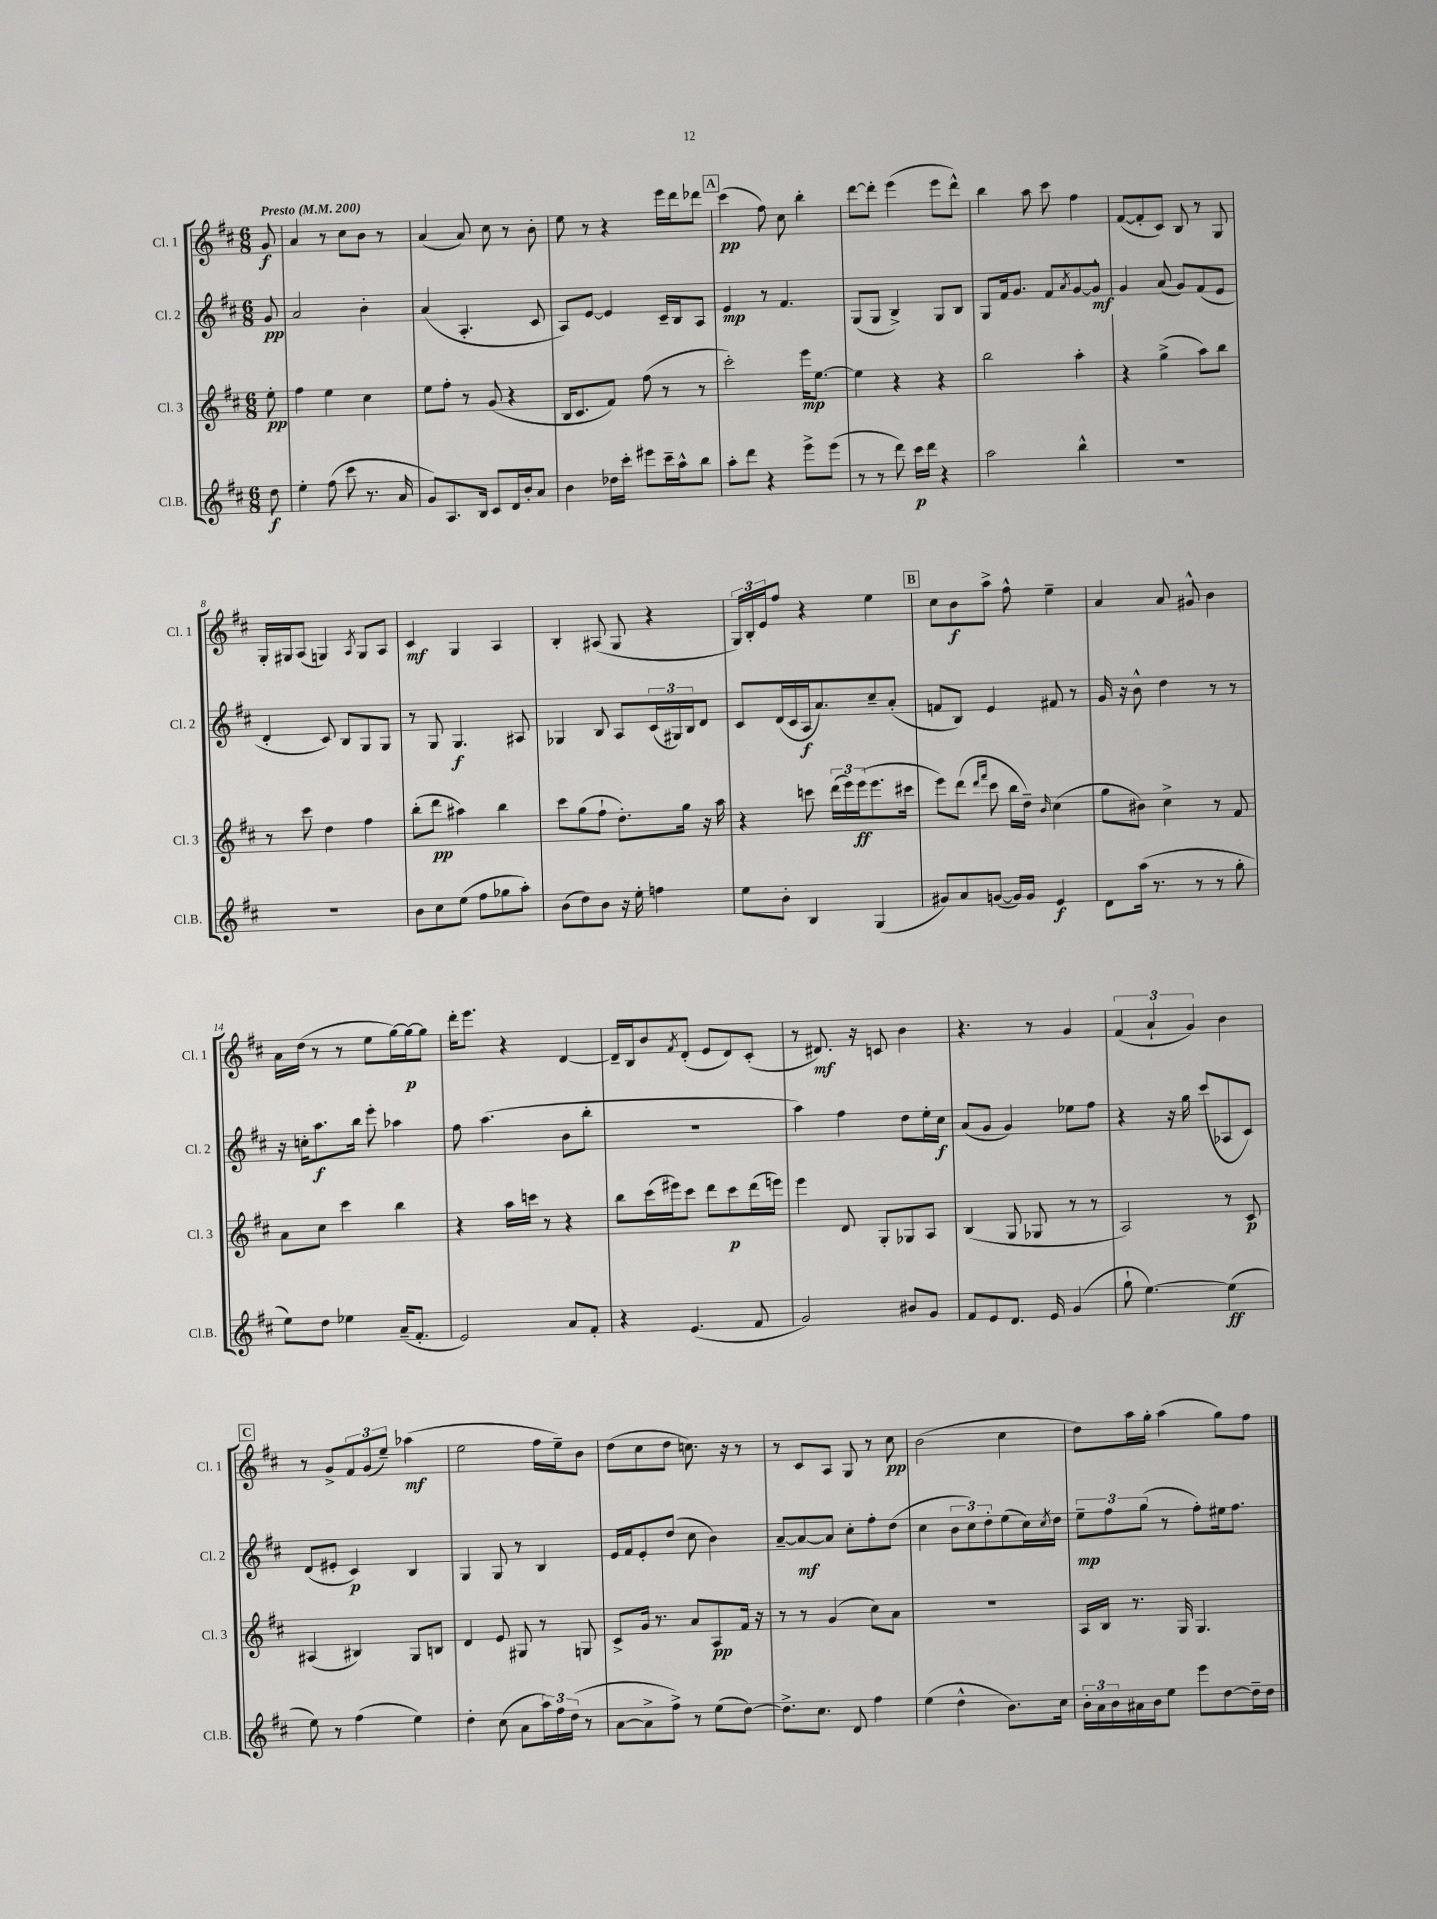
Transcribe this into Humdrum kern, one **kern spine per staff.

**kern	**dynam	**kern	**dynam	**kern	**dynam	**kern	**dynam
*part4	*part4	*part3	*part3	*part2	*part2	*part1	*part1
*staff4	*staff4	*staff3	*staff3	*staff2	*staff2	*staff1	*staff1
*I"Cl.B.	*	*I"Cl. 3	*	*I"Cl. 2	*	*I"Cl. 1	*
*I'Cl.B.	*	*I'Cl. 3	*	*I'Cl. 2	*	*I'Cl. 1	*
*clefG2	*	*clefG2	*	*clefG2	*	*clefG2	*
*k[f#c#]	*	*k[f#c#]	*	*k[f#c#]	*	*k[f#c#]	*
*M6/8	*	*M6/8	*	*M6/8	*	*M6/8	*
*MM200	*	*MM200	*	*MM200	*	*MM200	*
=	=	=	=	=	=	=	=
!	!	!	!	!	!	!LO:TX:a:B:t=Presto	!
8dd\	f	8ee'\	pp	8g/	pp	8g/	f
=1	=1	=1	=1	=1	=1	=1	=1
4ee'\	.	4ff#\	.	2a/	.	4a/	.
(8ff#\	.	4ee\	.	.	.	8r	.
8ccc#\	.	.	.	.	.	8cc#\L	.
8.r	.	4cc#\	.	4b'\	.	8b\J	.
.	.	.	.	.	.	8r	.
16a/	.	.	.	.	.	.	.
=2	=2	=2	=2	=2	=2	=2	=2
8g/L)	.	8ee\L	.	(4a/	.	(4a/	.
8.A/	.	8ff#'\J	.	.	.	.	.
.	.	8r	.	4.A'/	.	8a/)	.
16B/Jk	.	.	.	.	.	.	.
8c#/L	.	(8g/	.	.	.	8cc#\	.
16d/L	.	4r	.	.	.	8r	.
16b'/J	.	.	.	.	.	.	.
8a/J	.	.	.	8c#/	.	8b'\	.
=3	=3	=3	=3	=3	=3	=3	=3
4b\	.	16B/KL	.	8A/L)	.	8ee\	.
.	.	8.c#/	.	.	.	.	.
.	.	.	.	[8e/J	.	8r	.
16dd-X\LL	.	8f#/J)	.	4e/]	.	4r	.
16ccc#'\JJ	.	.	.	.	.	.	.
8eee#X\L	.	(8ff#\	.	.	.	.	.
16ccc#~\L	.	8r	.	16c#~/LL	.	16eee\LL	.
16aa^^\J	.	.	.	16B/J	.	16ddd\J	.
8bb\J	.	8r	.	8A/J	.	8ddd-X\J	.
!!LO:REH:place=s1:t=A
=4	=4	=4	=4	=4	=4	=4	=4
8aa'\L	.	2ccc#'\)	.	4e/	mp	(4ccc#\	pp
8ddd\J	.	.	.	.	.	.	.
4r	.	.	.	8r	.	8ff#\)	.
.	.	.	.	4.f#/	.	8cc#\	.
8eee^\L	.	16eee\KL	mp	.	.	4bb'\	.
.	.	[8.ee\J	.	.	.	.	.
(8eee\J	.	.	.	.	.	.	.
=5	=5	=5	=5	=5	=5	=5	=5
8r	.	4ee\]	.	(8G/L	.	[8ddd\L	.
8r	.	.	.	8G/J	.	8ddd'\J]	.
8ddd\)	.	4r	.	4B^/)	.	(4eee\	.
16ccc#\LL	p	.	.	.	.	.	.
16ddd\JJ	.	.	.	.	.	.	.
4r	.	4r	.	8G/L	.	8eee\L	.
.	.	.	.	8B/J	.	8ddd^^\J)	.
=6	=6	=6	=6	=6	=6	=6	=6
2aa\	.	2bb\	.	8G/L	.	4bb\	.
.	.	.	.	16f#/k	.	.	.
.	.	.	.	8.g/J	.	.	.
.	.	.	.	.	.	8aa\	.
.	.	.	.	8f#/L	.	8ccc#\	.
.	.	.	.	8qa/	.	.	.
4bb^^\	.	4aa'\	.	[8g/	.	4ff#\	.
.	.	.	.	8g^^/J]	mf	.	.
=7	=7	=7	=7	=7	=7	=7	=7
2.r	.	4r	.	4g/	.	([8f#/L	.
.	.	.	.	.	.	8f#'/]	.
.	.	(4gg^\	.	(8a/	.	8c#/J)	.
.	.	.	.	8g/L)	.	8B/	.
.	.	8aa\L)	.	(8f#/	.	8r	.
.	.	8bb\J	.	8e/J	.	8G/	.
!!LO:LB:g=z
=8	=8	=8	=8	=8	=8	=8	=8
2.r	.	8r	.	4d'/	.	16G'/LL	.
.	.	.	.	.	.	16G#X/J	.
.	.	8ccc#\	.	.	.	(8A/J	.
.	.	4dd\	.	8c#/)	.	4Gn/)	.
.	.	.	.	8B/L	.	.	.
.	.	.	.	.	.	8qA/	.
.	.	4ff#\	.	8G/	.	8G/L	.
.	.	.	.	8G/J	.	8A/J	.
=9	=9	=9	=9	=9	=9	=9	=9
8b\L	.	(8bb'\L	.	8r	.	4c#/	mf
8cc#\	.	8ddd\J	pp	8G/	.	.	.
(8ee\J	.	4aa#X\)	.	4.G/	f	4G/	.
8ff#\L	.	.	.	.	.	.	.
8gg-X\	.	4bb\	.	.	.	4A/	.
8aa'\J)	.	.	.	8A#X/	.	.	.
=10	=10	=10	=10	=10	=10	=10	=10
(8b\L	.	8ccc#\L	.	4G-X/	.	4B'/	.
8dd\)	.	(8gg\	.	.	.	.	.
8b\J	.	8ff#`\J	.	8B/	.	(8A#X/	.
16r	.	8.dd'\L)	.	8A/L	.	8G/	.
16ee'\	.	.	.	.	.	.	.
4ffn\	.	.	.	(24c#/L	.	4r	.
.	.	.	.	24G#X/)	.	.	.
.	.	16gg\Jk	.	.	.	.	.
.	.	.	.	24B/J	.	.	.
.	.	16r	.	8d/J	.	.	.
.	.	16aa\	.	.	.	.	.
=11	=11	=11	=11	=11	=11	=11	=11
8ee\L	.	4r	.	8c#/L	.	24G/LL)	.
.	.	.	.	.	.	24B'/	.
.	.	.	.	.	.	24e/J	.
8b'\J	.	.	.	(16d/L	.	8ff#/J	.
.	.	.	.	16c#/	.	.	.
4B/	.	8cccn\	.	16A/J	f	4r	.
.	.	.	.	8.a/)	.	.	.
.	.	(24ddd\LL	.	.	.	.	.
.	.	24eee\)	.	.	.	.	.
.	.	(24eee\J	ff	.	.	.	.
(4G/	.	8.eee\	.	8cc#~/	.	4ee\	.
.	.	.	.	(8a'/J	.	.	.
.	.	16ccc#X\Jk	.	.	.	.	.
!!LO:REH:place=s1:t=B
=12	=12	=12	=12	=12	=12	=12	=12
8g#X/L)	.	8eee\L)	.	8fn/L	.	8cc#\L	.
8a/	.	(8ddd\J	.	8B/J)	.	8b\	f
.	.	16qqddd/LL	.	.	.	.	.
.	.	16qqfff#/JJ	.	.	.	.	.
([8gn/J	.	8ccc#\	.	4e/	.	8aa^\J	.
16g/LL])	.	16bb\LL	.	.	.	8ff#^^\	.
16g/JJ	.	16dd~\JJ)	.	.	.	.	.
.	.	16qqb/	.	.	.	.	.
4e/	f	(4cc#\	.	8f#X/	.	4ee~\	.
.	.	.	.	8r	.	.	.
=13	=13	=13	=13	=13	=13	=13	=13
8d\L	.	8gg\L	.	16g/	.	4a/	.
.	.	.	.	16r	.	.	.
(16aa\Jk	.	8b#X\J)	.	8b^^\	.	.	.
8.r	.	.	.	.	.	.	.
.	.	4cc#^\	.	4dd\	.	8a/	.
8r	.	.	.	.	.	8g#X^^/	.
8r	.	8r	.	8r	.	4b\	.
8gg'\	.	8f#/	.	8r	.	.	.
!!LO:LB:g=z
=14	=14	=14	=14	=14	=14	=14	=14
8ee\L)	.	8a\L	.	16r	.	16a\LL	.
.	.	.	.	16ccn'\KL	.	(16dd\JJ	.
8dd\J	.	8cc#\J	.	8.aa\	f	8r	.
4ee-X\	.	4ccc#\	.	.	.	8r	.
.	.	.	.	16bb\Jk	.	.	.
.	.	.	.	8eee'\	.	8ee\L	.
(16a~/KL	.	4bb\	.	4aa-X\	.	[16gg\L)	.
8.f#'/J	.	.	.	.	.	16gg\J_	p
.	.	.	.	.	.	8gg\J]	.
=15	=15	=15	=15	=15	=15	=15	=15
2e/)	.	4r	.	8ff#\	.	16ddd'\KL	.
.	.	.	.	.	.	8.eee\J	.
.	.	.	.	(4.aa\	.	.	.
.	.	16aa\LL	.	.	.	4r	.
.	.	16cccn\JJ	.	.	.	.	.
.	.	8r	.	.	.	.	.
8a/L	.	4r	.	8b\L	.	[4d/	.
8f#'/J	.	.	.	8bb'\J	.	.	.
=16	=16	=16	=16	=16	=16	=16	=16
4r	.	8bb\L	.	2.r	.	16d~/LL]	.
.	.	.	.	.	.	16B/J	.
.	.	(16ccc#\L	.	.	.	8b/	.
.	.	16eee#X\J)	.	.	.	.	.
.	.	.	.	.	.	8qf#/	.
(4.e/	.	8ccc#\J	.	.	.	(8d'/J	.
.	.	8ddd\L	.	.	.	8e/L	.
.	.	8ccc#\	p	.	.	8d/)	.
8f#/	.	(16ddd\L	.	.	.	(8c#'/J	.
.	.	16eeen\JJ)	.	.	.	.	.
=17	=17	=17	=17	=17	=17	=17	=17
2g/)	.	4eee\	.	4aa\)	.	8r	.
.	.	.	.	.	.	8.d#X/)	mf
.	.	8d/	.	4ff#\	.	.	.
.	.	.	.	.	.	16r	.
.	.	8G'/L	.	.	.	8cn/	.
8b#X/L	.	8G-X/	.	8dd\L	.	4b\	.
8g/J	.	8A/J	.	16ee'\L	.	.	.
.	.	.	.	16cc#\JJ	f	.	.
=18	=18	=18	=18	=18	=18	=18	=18
8f#/L	.	(4B/	.	(8a/L	.	4.r	.
8e/	.	.	.	8g/J	.	.	.
8.d/J	.	8G/	.	4g/)	.	.	.
.	.	8G-X/	.	.	.	8r	.
16e/	.	.	.	.	.	.	.
(4g/	.	8r	.	8ee-X\L	.	4g/	.
.	.	8r	.	8ff#\J	.	.	.
=19	=19	=19	=19	=19	=19	=19	=19
8gg`\	.	2A/)	.	4r	.	(6f#/	.
[4.ee\)	.	.	.	.	.	.	.
.	.	.	.	.	.	6a`/	.
.	.	.	.	16r	.	.	.
.	.	.	.	16gg\	.	.	.
.	.	.	.	.	.	6g/)	.
.	.	.	.	(8ccc#/L	.	.	.
(4ee\]	ff	8r	.	8A-X/	.	4b\	.
.	.	8c#/	p	8c#/J)	.	.	.
!!LO:LB:g=z
!!LO:REH:place=s1:t=C
=20	=20	=20	=20	=20	=20	=20	=20
8ee\)	.	(4A#X/	.	(8d/L	.	8r	.
8r	.	.	.	8e#X'/J	.	8g^/L	.
(4ff#\	.	4B#X/)	.	4c#/)	p	12f#/	.
.	.	.	.	.	.	(12g/	.
.	.	.	.	.	.	12ee~/J)	.
4ee\)	.	8G/L	.	4B/	.	(4aa-X\	mf
.	.	8Bn/J	.	.	.	.	.
=21	=21	=21	=21	=21	=21	=21	=21
4dd'\	.	4d/	.	4G/	.	2ee\	.
(8cc#\	.	8e/	.	8G/	.	.	.
8a\L	.	8G#X/	.	8r	.	.	.
24aa\L)	.	8r	.	4B/	.	16ff#\LL	.
24ff#\	.	.	.	.	.	.	.
.	.	.	.	.	.	16ee~\J)	.
(24dd\JJ	.	.	.	.	.	.	.
8r	.	8Gn/	.	.	.	8b\J	.
=22	=22	=22	=22	=22	=22	=22	=22
[8a\L	.	8c#^/L	.	16e/LL	.	(8dd\L	.
.	.	.	.	16f#/J	.	.	.
8a^\]	.	16g/Jk	.	8e'/	.	8cc#\	.
.	.	8.r	.	.	.	.	.
8ff#^\J)	.	.	.	(8dd/J	.	8dd\J	.
8r	.	8a/L	.	8cc#\	.	8.ccn\)	.
(8ee\L	.	8A/	pp	4b\)	.	.	.
.	.	.	.	.	.	16r	.
[8dd\J)	.	16f#/Jk	.	.	.	8r	.
.	.	16r	.	.	.	.	.
=23	=23	=23	=23	=23	=23	=23	=23
8.dd^\L]	.	8r	.	[8a~/L	.	8r	.
.	.	8r	.	8a/_	mf	8c#/L	.
8.cc#\J	.	.	.	.	.	.	.
.	.	(4g/	.	8a/J]	.	8A/J	.
8d/	.	.	.	8cc#'\L	.	8G/	.
4ff#\	.	8cc#\L)	.	8ff#'\	.	8r	.
.	.	8a\J	.	(8dd\J	.	8cc#\	pp
=24	=24	=24	=24	=24	=24	=24	=24
(4ee\	.	2.r	.	4cc#\	.	(2b\	.
4dd^^\	.	.	.	12b\L	.	.	.
.	.	.	.	12cc#\)	.	.	.
.	.	.	.	12dd'\	.	.	.
8.b\L)	.	.	.	(8ee\	.	4cc#\	.
.	.	.	.	16cc#\L)	.	.	.
.	.	.	.	8qcc#/	.	.	.
16cc#\Jk	.	.	.	16dd\JJ	.	.	.
=25	=25	=25	=25	=25	=25	=25	=25
24b'\LL	.	16A/LL	.	12ee~\L	mp	8dd\L)	.
24a\	.	.	.	.	.	.	.
.	.	16B/JJ	.	.	.	.	.
24b\	.	.	.	12ff#\	.	.	.
16a#X\	.	8.r	.	.	.	16aa\L	.
.	.	.	.	(12gg\J	.	.	.
16b\J	.	.	.	.	.	16gg'\JJ	.
8ee\J	.	.	.	8r	.	(4aa\	.
.	.	16G/	.	.	.	.	.
8eee\L	.	4.G/	.	8ff#'\L)	.	.	.
[8dd\	.	.	.	16ee#X\k	.	8gg\L)	.
.	.	.	.	8.ff#\J	.	.	.
16dd~\L]	.	.	.	.	.	8ff#\J	.
16dd\JJ	.	.	.	.	.	.	.
==	==	==	==	==	==	==	==
*-	*-	*-	*-	*-	*-	*-	*-
